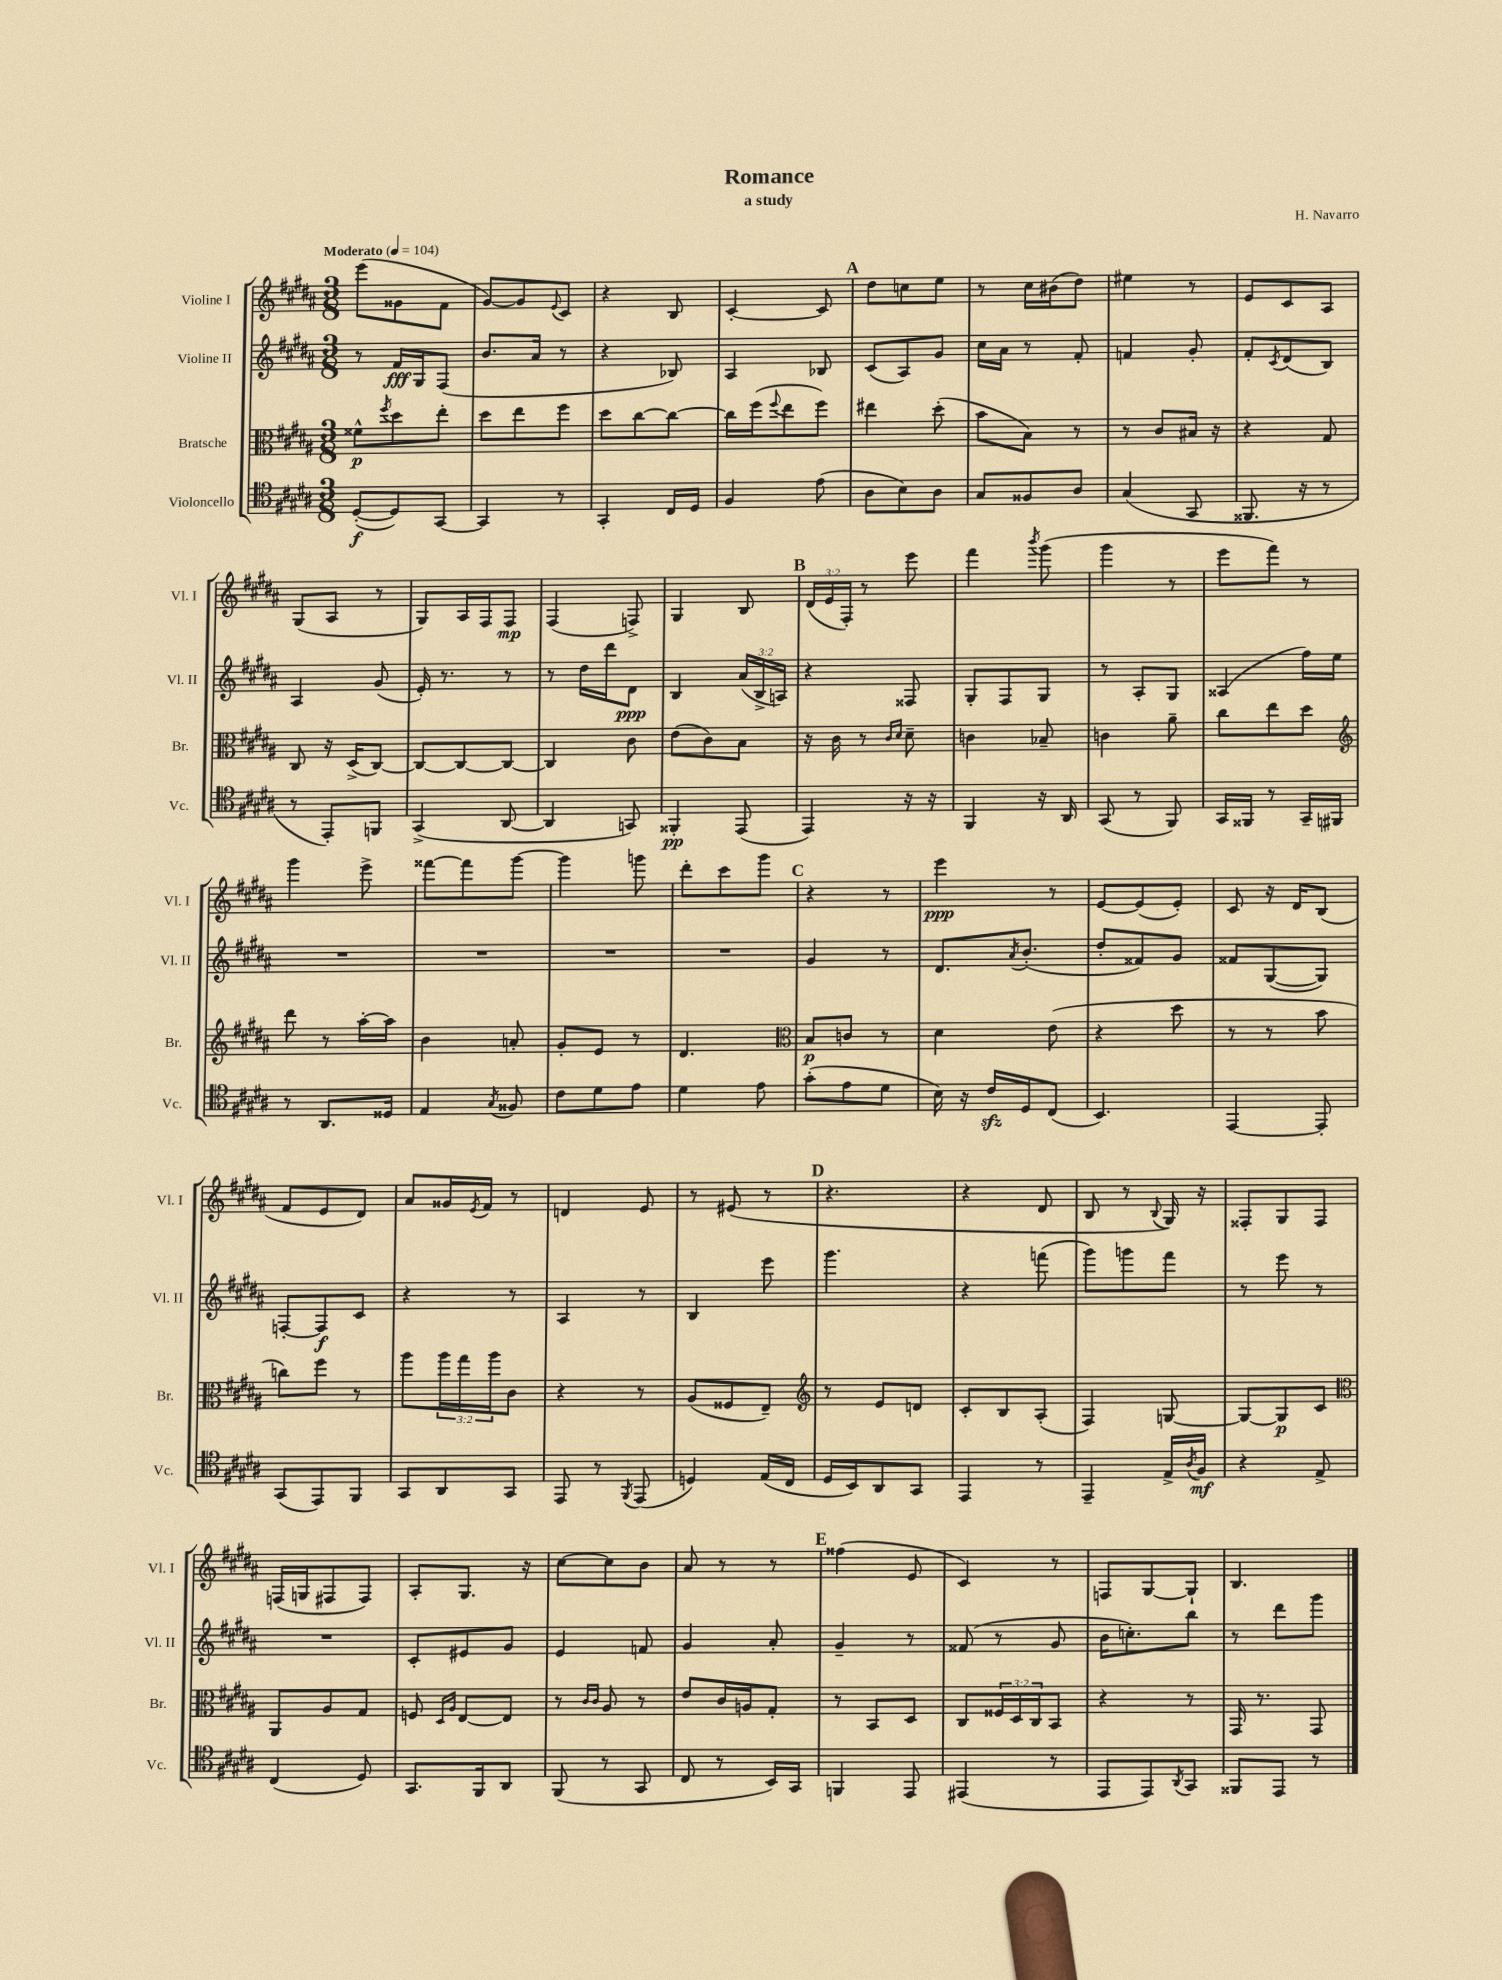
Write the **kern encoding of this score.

**kern	**dynam	**kern	**dynam	**kern	**dynam	**kern	**dynam
*part4	*part4	*part3	*part3	*part2	*part2	*part1	*part1
*staff4	*staff4	*staff3	*staff3	*staff2	*staff2	*staff1	*staff1
*I"Violoncello	*	*I"Bratsche	*	*I"Violine II	*	*I"Violine I	*
*I'Vc.	*	*I'Br.	*	*I'Vl. II	*	*I'Vl. I	*
*clefC4	*	*clefC3	*	*clefG2	*	*clefG2	*
*k[f#c#g#d#a#]	*	*k[f#c#g#d#a#]	*	*k[f#c#g#d#a#]	*	*k[f#c#g#d#a#]	*
*M3/8	*	*M3/8	*	*M3/8	*	*M3/8	*
*MM104	*	*MM104	*	*MM104	*	*MM104	*
=1	=1	=1	=1	=1	=1	=1	=1
!	!	!	!	!	!	!LO:TX:a:B:t=Moderato	!
([8D#'/L	f	8f##X^^\L	p	8r	.	(8eee\L	.
.	.	8qff#/	.	.	.	.	.
8D#/])	.	8dd#\	.	16f#/LL	fff	8g##X\	.
.	.	.	.	16G#/J	.	.	.
[8GG#/J	.	8ee'\J	.	(8F#/J	.	8f#\J	.
=2	=2	=2	=2	=2	=2	=2	=2
4GG#/]	.	8dd#\L	.	8.b/L	.	[8g#/L)	.
.	.	8ee\	.	.	.	8g#/]	.
.	.	.	.	16a#/Jk	.	.	.
.	.	.	.	.	.	8qqe/	.
8r	.	8ff#\J	.	8r	.	8c#/J	.
=3	=3	=3	=3	=3	=3	=3	=3
4GG#'/	.	8dd#\L	.	4r	.	4r	.
.	.	[8cc#\	.	.	.	.	.
16C#/LL	.	8cc#\J_	.	8B-X/)	.	8B/	.
16D#/JJ	.	.	.	.	.	.	.
=4	=4	=4	=4	=4	=4	=4	=4
4F#/	.	16cc#\LL]	.	4A#/	.	[4c#'/	.
.	.	(16ff#\J	.	.	.	.	.
.	.	8qqff#/	.	.	.	.	.
.	.	8ee\	.	.	.	.	.
(8e\	.	8ff#\J)	.	8B-X/	.	8c#/]	.
!!LO:REH:place=s1:t=A
=5	=5	=5	=5	=5	=5	=5	=5
8A#\L	.	4ee#X\	.	(8c#/L	.	8dd#\L	.
8B\)	.	.	.	8A#/)	.	8ccn\	.
8A#\J	.	(8dd#'\	.	8g#/J	.	8ee\J	.
=6	=6	=6	=6	=6	=6	=6	=6
8G#/L	.	8b\L	.	16cc#\LL	.	8r	.
.	.	.	.	16a#\JJ	.	.	.
8F##X/	.	8B\J)	.	8r	.	16cc#\LL	.
.	.	.	.	.	.	(16b#X\J	.
8A#/J	.	8r	.	8f#'/	.	8dd#\J)	.
=7	=7	=7	=7	=7	=7	=7	=7
(4G#/	.	8r	.	4fn/	.	4ee#X\	.
.	.	8c#/L	.	.	.	.	.
8GG#/	.	16B#X/Jk	.	8g#'/	.	8r	.
.	.	16r	.	.	.	.	.
=8	=8	=8	=8	=8	=8	=8	=8
8.FF##X/	.	4r	.	8f#'/L	.	8e/L	.
.	.	.	.	8qc#/	.	.	.
.	.	.	.	(8d#/	.	8c#/	.
16r	.	.	.	.	.	.	.
8r	.	8G#/	.	8B/J)	.	8A#/J	.
!!LO:LB:g=z
=9	=9	=9	=9	=9	=9	=9	=9
8r	.	8C#/	.	4A#/	.	(8G#/L	.
8EE'/L)	.	16r	.	.	.	8A#/J	.
.	.	(16D#^/KL	.	.	.	.	.
8FFn/J	.	[8C#/J)	.	(8g#/	.	8r	.
=10	=10	=10	=10	=10	=10	=10	=10
(4GG#^/	.	8C#/L_	.	16e'/)	.	8G#/L)	.
.	.	.	.	8.r	.	.	.
.	.	8C#/_	.	.	.	16A#/L	.
.	.	.	.	.	.	16F#/J	.
[8AA#/	.	8C#/J_	.	8r	.	8F#/J	mp
=11	=11	=11	=11	=11	=11	=11	=11
4AA#/]	.	4C#/]	.	8r	.	(4F#/	.
.	.	.	.	16dd#\LL	.	.	.
.	.	.	.	16ddd#\J	.	.	.
8GGn/)	.	8c#\	.	8d#\J	ppp	8Fn^/)	.
=12	=12	=12	=12	=12	=12	=12	=12
4FF##X'/	pp	(8e\L	.	4B/	.	4G#/	.
.	.	8c#\)	.	.	.	.	.
(8EE/	.	8B\J	.	(24a#/LL	.	8B/	.
.	.	.	.	24B^/	.	.	.
.	.	.	.	24An/JJ)	.	.	.
!!LO:REH:place=s1:t=B
=13	=13	=13	=13	=13	=13	=13	=13
4EE/)	.	16r	.	4r	.	(24d#/LL	.
.	.	.	.	.	.	24e/	.
.	.	16c#\	.	.	.	.	.
.	.	.	.	.	.	24F#'/JJ)	.
.	.	8r	.	.	.	8r	.
.	.	16qqc#/LL	.	.	.	.	.
.	.	16qqd#/JJ	.	.	.	.	.
16r	.	8d#~\	.	8F##X/	.	8eee\	.
16r	.	.	.	.	.	.	.
=14	=14	=14	=14	=14	=14	=14	=14
4FF#/	.	4cn\	.	8G#'/L	.	4fff#\	.
.	.	.	.	8F#/	.	.	.
.	.	.	.	.	.	8qbbb/	.
16r	.	8B-X~/	.	8G#/J	.	(8ggg#\	.
16AA#/	.	.	.	.	.	.	.
=15	=15	=15	=15	=15	=15	=15	=15
(8GG#/	.	4cn\	.	8r	.	4ggg#\	.
8r	.	.	.	8A#'/L	.	.	.
8FF#/)	.	8a#~\	.	8G#/J	.	8r	.
=16	=16	=16	=16	=16	=16	=16	=16
16GG#/LL	.	8cc#\L	.	(4A##X/	.	8eee\L	.
16FF##X/JJ	.	.	.	.	.	.	.
8r	.	8ee\	.	.	.	8fff#\J)	.
16GG#~/LL	.	8dd#\J	.	16ff#\LL)	.	8r	.
16FF#X/JJ	.	.	.	16ee\JJ	.	.	.
!!LO:LB:g=z
=17	=17	=17	=17	=17	=17	=17	=17
*	*	*clefG2	*	*	*	*	*
8r	.	8ddd#\	.	4.r	.	4ggg#\	.
8.AA#/L	.	8r	.	.	.	.	.
.	.	[16aa#'\LL	.	.	.	8eee^\	.
16D##X/Jk	.	16aa#\JJ]	.	.	.	.	.
=18	=18	=18	=18	=18	=18	=18	=18
4E/	.	4b\	.	4.r	.	[8fff##X\L	.
.	.	.	.	.	.	8fff##\]	.
8qG#/	.	.	.	.	.	.	.
8F##X/	.	8an'/	.	.	.	[8ggg#\J	.
=19	=19	=19	=19	=19	=19	=19	=19
8c#\L	.	8g#'/L	.	4.r	.	4ggg#\]	.
8d#\	.	8e/J	.	.	.	.	.
8e\J	.	8r	.	.	.	8gggn\	.
=20	=20	=20	=20	=20	=20	=20	=20
4d#\	.	4.d#/	.	4.r	.	8ddd#'\L	.
.	.	.	.	.	.	8ccc#\	.
8e\	.	.	.	.	.	8ggg#\J	.
!!LO:REH:place=s1:t=C
=21	=21	=21	=21	=21	=21	=21	=21
*	*	*clefC3	*	*	*	*	*
(8g#'\L	.	8B/L	p	4g#/	.	4r	.
8e\	.	8cn/J	.	.	.	.	.
8d#\J	.	8r	.	8r	.	8r	.
=22	=22	=22	=22	=22	=22	=22	=22
16B\)	.	4d#\	.	8.d#/L	.	4eee\	ppp
16r	.	.	.	.	.	.	.
16c#zz/LL	.	.	.	.	.	.	.
.	.	.	.	8qa#/	.	.	.
16D#/J	.	.	.	(8.b'/J	.	.	.
(8C#/J	.	(8e\	.	.	.	8r	.
=23	=23	=23	=23	=23	=23	=23	=23
4.BB/)	.	4r	.	8dd#'/L	.	[8e/L	.
.	.	.	.	8f##X/)	.	(8e/]	.
.	.	8dd#\	.	8g#/J	.	8e'/J)	.
=24	=24	=24	=24	=24	=24	=24	=24
[4EE/	.	8r	.	8f##X/L	.	8c#/	.
.	.	8r	.	([8G#/	.	16r	.
.	.	.	.	.	.	16d#/KL	.
8EE'/]	.	8b\	.	8G#/J])	.	(8B/J	.
!!LO:LB:g=z
=25	=25	=25	=25	=25	=25	=25	=25
(8GG#/L	.	8ccn\L)	.	[8Fn'/L	.	8f#/L	.
8EE/)	.	8ff#\J	.	8F/]	f	8e/	.
8FF#/J	.	8r	.	8c#/J	.	8d#/J)	.
=26	=26	=26	=26	=26	=26	=26	=26
8GG#/L	.	8aa#\L	.	4r	.	8a#/L	.
8AA#/	.	24aa#\L	.	.	.	16g##X/L	.
.	.	24gg#\	.	.	.	.	.
.	.	.	.	.	.	8qe/	.
.	.	.	.	.	.	16f#/JJ	.
.	.	24aa#\J	.	.	.	.	.
8GG#/J	.	8c#\J	.	8r	.	8r	.
=27	=27	=27	=27	=27	=27	=27	=27
8EE/	.	4r	.	4A#/	.	4dn/	.
8r	.	.	.	.	.	.	.
8qFF#/	.	.	.	.	.	.	.
(8EE/	.	8r	.	8r	.	8e/	.
=28	=28	=28	=28	=28	=28	=28	=28
4Dn/)	.	(8A#/L	.	4B/	.	8r	.
.	.	8F##X/	.	.	.	(8e#X/	.
(16E/LL	.	8E~/J)	.	8eee\	.	8r	.
16C#/JJ	.	.	.	.	.	.	.
!!LO:REH:place=s1:t=D
=29	=29	=29	=29	=29	=29	=29	=29
*	*	*clefG2	*	*	*	*	*
16D#/LL	.	8r	.	4.ggg#\	.	4.r	.
16BB/J)	.	.	.	.	.	.	.
8AA#/	.	8e/L	.	.	.	.	.
8GG#/J	.	8dn/J	.	.	.	.	.
=30	=30	=30	=30	=30	=30	=30	=30
4EE/	.	8c#'/L	.	4r	.	4r	.
.	.	8B/	.	.	.	.	.
8r	.	(8A#'/J	.	(8fffn\	.	8d#/	.
=31	=31	=31	=31	=31	=31	=31	=31
4EE~/	.	4F#/)	.	8ggg#\L)	.	8B/	.
.	.	.	.	8gggn\	.	8r	.
.	.	.	.	.	.	8qqB/	.
16E^/LL	.	[8Gn/	.	8fff#\J	.	16G#/)	.
8qA#/	.	.	.	.	.	.	.
16F#/JJ	mf	.	.	.	.	16r	.
=32	=32	=32	=32	=32	=32	=32	=32
4r	.	8G/L_	.	8r	.	8F##X'/L	.
.	.	8G/]	p	8eee\	.	8G#/	.
8E^/	.	8c#/J	.	8r	.	8F##/J	.
!!LO:LB:g=z
=33	=33	=33	=33	=33	=33	=33	=33
*	*	*clefC3	*	*	*	*	*
(4C#/	.	8AA#/L	.	4.r	.	(16Fn/LL	.
.	.	.	.	.	.	16Gn/J	.
.	.	8A#/	.	.	.	8F#X/	.
8D#/)	.	8G#/J	.	.	.	8F#/J)	.
=34	=34	=34	=34	=34	=34	=34	=34
8.GG#/L	.	8Fn/	.	8c#'/L	.	8A#'/L	.
.	.	16qqD#/LL	.	.	.	.	.
.	.	16qqA#/JJ	.	.	.	.	.
.	.	[8E/L	.	8e#X/	.	8.G#/J	.
16FF#/k	.	.	.	.	.	.	.
8AA#/J	.	8E/J]	.	8g#/J	.	.	.
.	.	.	.	.	.	16r	.
=35	=35	=35	=35	=35	=35	=35	=35
(8FF#/	.	8r	.	4e/	.	[8cc#\L	.
.	.	16qqc#/LL	.	.	.	.	.
.	.	16qqc#/JJ	.	.	.	.	.
8r	.	8A#/	.	.	.	8cc#\]	.
8GG#/	.	8r	.	8fn/	.	8b\J	.
=36	=36	=36	=36	=36	=36	=36	=36
8C#/	.	8e/L	.	4g#/	.	8a#/	.
8r	.	16c#/L	.	.	.	8r	.
.	.	16An/J	.	.	.	.	.
16BB/LL)	.	8G#'/J	.	8a#'/	.	8r	.
16GG#/JJ	.	.	.	.	.	.	.
!!LO:REH:place=s1:t=E
=37	=37	=37	=37	=37	=37	=37	=37
4FFn/	.	8r	.	4g#~/	.	(4ff##X\	.
.	.	8BB/L	.	.	.	.	.
8EE/	.	8D#/J	.	8r	.	8e/	.
=38	=38	=38	=38	=38	=38	=38	=38
(4EE#X/	.	8C#/L	.	(8f##X/	.	4c#/)	.
.	.	24F##X/L	.	8r	.	.	.
.	.	24D#/	.	.	.	.	.
.	.	24C#/J	.	.	.	.	.
8r	.	8BB/J	.	8g#/	.	8r	.
=39	=39	=39	=39	=39	=39	=39	=39
8EE/L	.	4r	.	16b\KL	.	8Fn/L	.
.	.	.	.	8.ccn'\)	.	.	.
8EE/)	.	.	.	.	.	[8G#/	.
8qAA#/	.	.	.	.	.	.	.
8GG#/J	.	8r	.	8bb\J	.	8G#`/J]	.
=40	=40	=40	=40	=40	=40	=40	=40
8FF##X/L	.	16GG#/	.	8r	.	4.B/	.
.	.	8.r	.	.	.	.	.
8EE/J	.	.	.	8ddd#\L	.	.	.
8r	.	8GG#/	.	8ggg#\J	.	.	.
==	==	==	==	==	==	==	==
*-	*-	*-	*-	*-	*-	*-	*-
